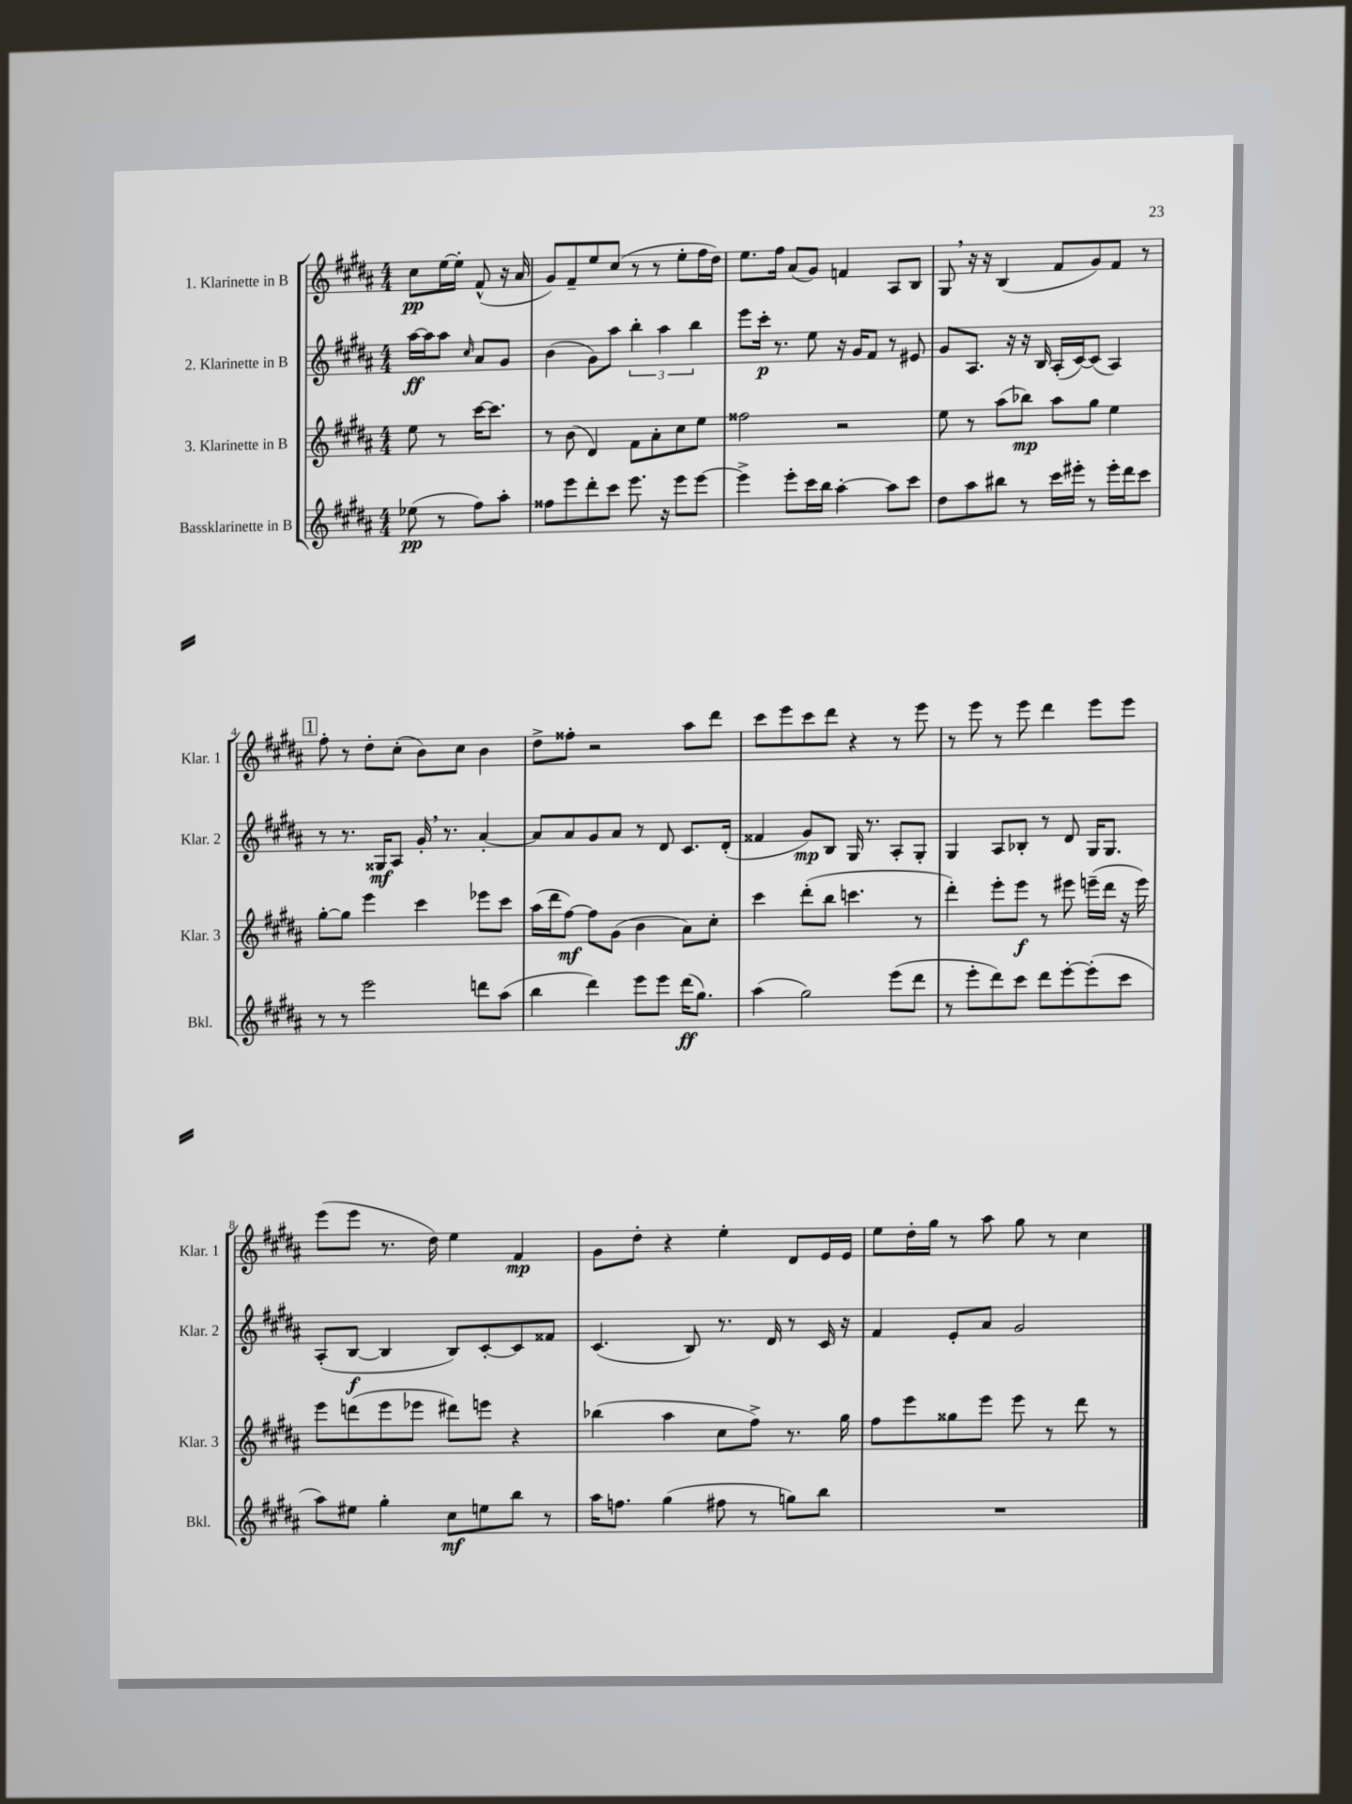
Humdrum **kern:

**kern	**kern	**kern	**kern
*staff4	*staff3	*staff2	*staff1
*clefG2	*clefG2	*clefG2	*clefG2
*k[f#c#g#d#a#]	*k[f#c#g#d#a#]	*k[f#c#g#d#a#]	*k[f#c#g#d#a#]
*M4/4	*M4/4	*M4/4	*M4/4
(8ee-	8ee	[16aa#	8cc#
.	.	16aa#]	.
8r	8r	8aa#	[16ee
.	.	.	16ee']
.	.	16qqcc#	.
8ff#)	[16ccc#	8a#	(8f#^^
.	8.ccc#]	.	.
8aa#'	.	8g#	16r
.	.	.	16a#
=	=	=	=
8ff##	8r	(4b	8g#)
8eee	(8b	.	8f#~
8ddd#'	4d#)	8g#)	8ee
8ccc#	.	8aa#	(8cc#
8.eee	8f#	6bb'	8r
.	8a#'	.	8r
.	.	6aa#	.
16r	.	.	.
8eee	8cc#	.	8ee'
.	.	6bb	.
[8eee	8ee	.	16ff#
.	.	.	16dd#)
=	=	=	=
4eee^]	2ff##	8eee	8.ee
.	.	16ccc#'	.
.	.	8.r	16ff#
8eee'	.	.	(8a#
16ccc#	.	8ee	8g#)
16bb	.	.	.
[4aa#'	2r	16r	4f
.	.	16g#	.
.	.	8f#	.
8aa#]	.	8r	8A#
8ccc#	.	8e#	8B
=	=	=	=
8dd#	8ee	8g#	8G#
8aa#	8r	8.A#	16r
.	.	.	16r
8bb#	(8aa#	.	(4B
.	.	16r	.
8r	8bb-)	16r	.
.	.	16B	.
16ccc#	8aa#	(16A#'	8f#
16eee#'	.	[16c#)	.
8r	8gg#	(8c#]	8g#)
16eee#'	4ee	4A#)	8f#
16ddd#	.	.	.
8ccc#	.	.	8r
=	=	=	=
8r	[8gg#'	8r	8ff#'
8r	8gg#]	8.r	8r
2eee	4eee	.	8dd#'
.	.	16G##	.
.	.	8A#	(8cc#'
.	4ccc#	16g#'	8b)
.	.	8.r	.
.	.	.	8cc#
8ddd	8eee-	[4a#'	4b
(8aa#	8ccc#	.	.
=	=	=	=
4bb	(16aa#	8a#]	8dd#^
.	16ddd#	.	.
.	[8ff#)	8a#	8ff##'
4ddd#)	8ff#]	8g#	2r
.	(8g#	8a#	.
8eee	4b	8r	.
8eee	.	8d#	.
(16ddd#	8a#)	8.c#	8aa#
8.gg#)	.	.	.
.	8cc#'	.	8ddd#
.	.	(16d#'	.
=	=	=	=
(4aa#	4ccc#	4f##	8ccc#
.	.	.	8eee
2gg#)	(8ddd#'	8g#)	8ccc#
.	8bb	8B	8ddd#
.	4.ccc	16G#	4r
.	.	8.r	.
(8eee	.	8A#'	8r
8ddd#	8r	8G#'	8eee
=	=	=	=
8r	4ddd#')	4G#	8r
8eee'	.	.	8eee
8ddd#)	8eee'	8A#	8r
8ccc#	8eee	8B-'	8eee
8ddd#	8r	8r	4ddd#
[8eee'	8eee#	8d#	.
(8eee']	(16eee~	16G#	8eee
.	16ddd#	8.G#	.
8ccc#	16r	.	8eee
.	16eee)	.	.
=	=	=	=
8aa#)	8eee	(8A#'	(8eee
8ee#	(8ddd	[8B	8eee
4gg#'	8eee	4B]	8.r
.	8eee-	.	.
.	.	.	16dd#)
8cc#	8ddd#)	8B)	4ee
8ee	8eee	[8c#'	.
8bb	4r	8c#]	4f#
8r	.	8f##	.
=	=	=	=
16aa#	(4bb-	(4.c#	8g#
8.ff	.	.	.
.	.	.	8dd#'
(4gg#	4aa#	.	4r
.	.	8B)	.
8ff#	8cc#	8.r	4ee'
8r	8ff#^)	.	.
.	.	16d#	.
8gg)	8.r	8r	8d#
8bb	.	16c#	16e
.	16gg#	16r	16e
=	=	=	=
1r	8ff#	4f#	8ee
.	8eee	.	16dd#'
.	.	.	16gg#
.	8gg##	8e'	8r
.	8eee	8a#	8aa#
.	8eee	2g#	8gg#
.	8r	.	8r
.	8ddd#	.	4cc#
.	8r	.	.
==	==	==	==
*-	*-	*-	*-
